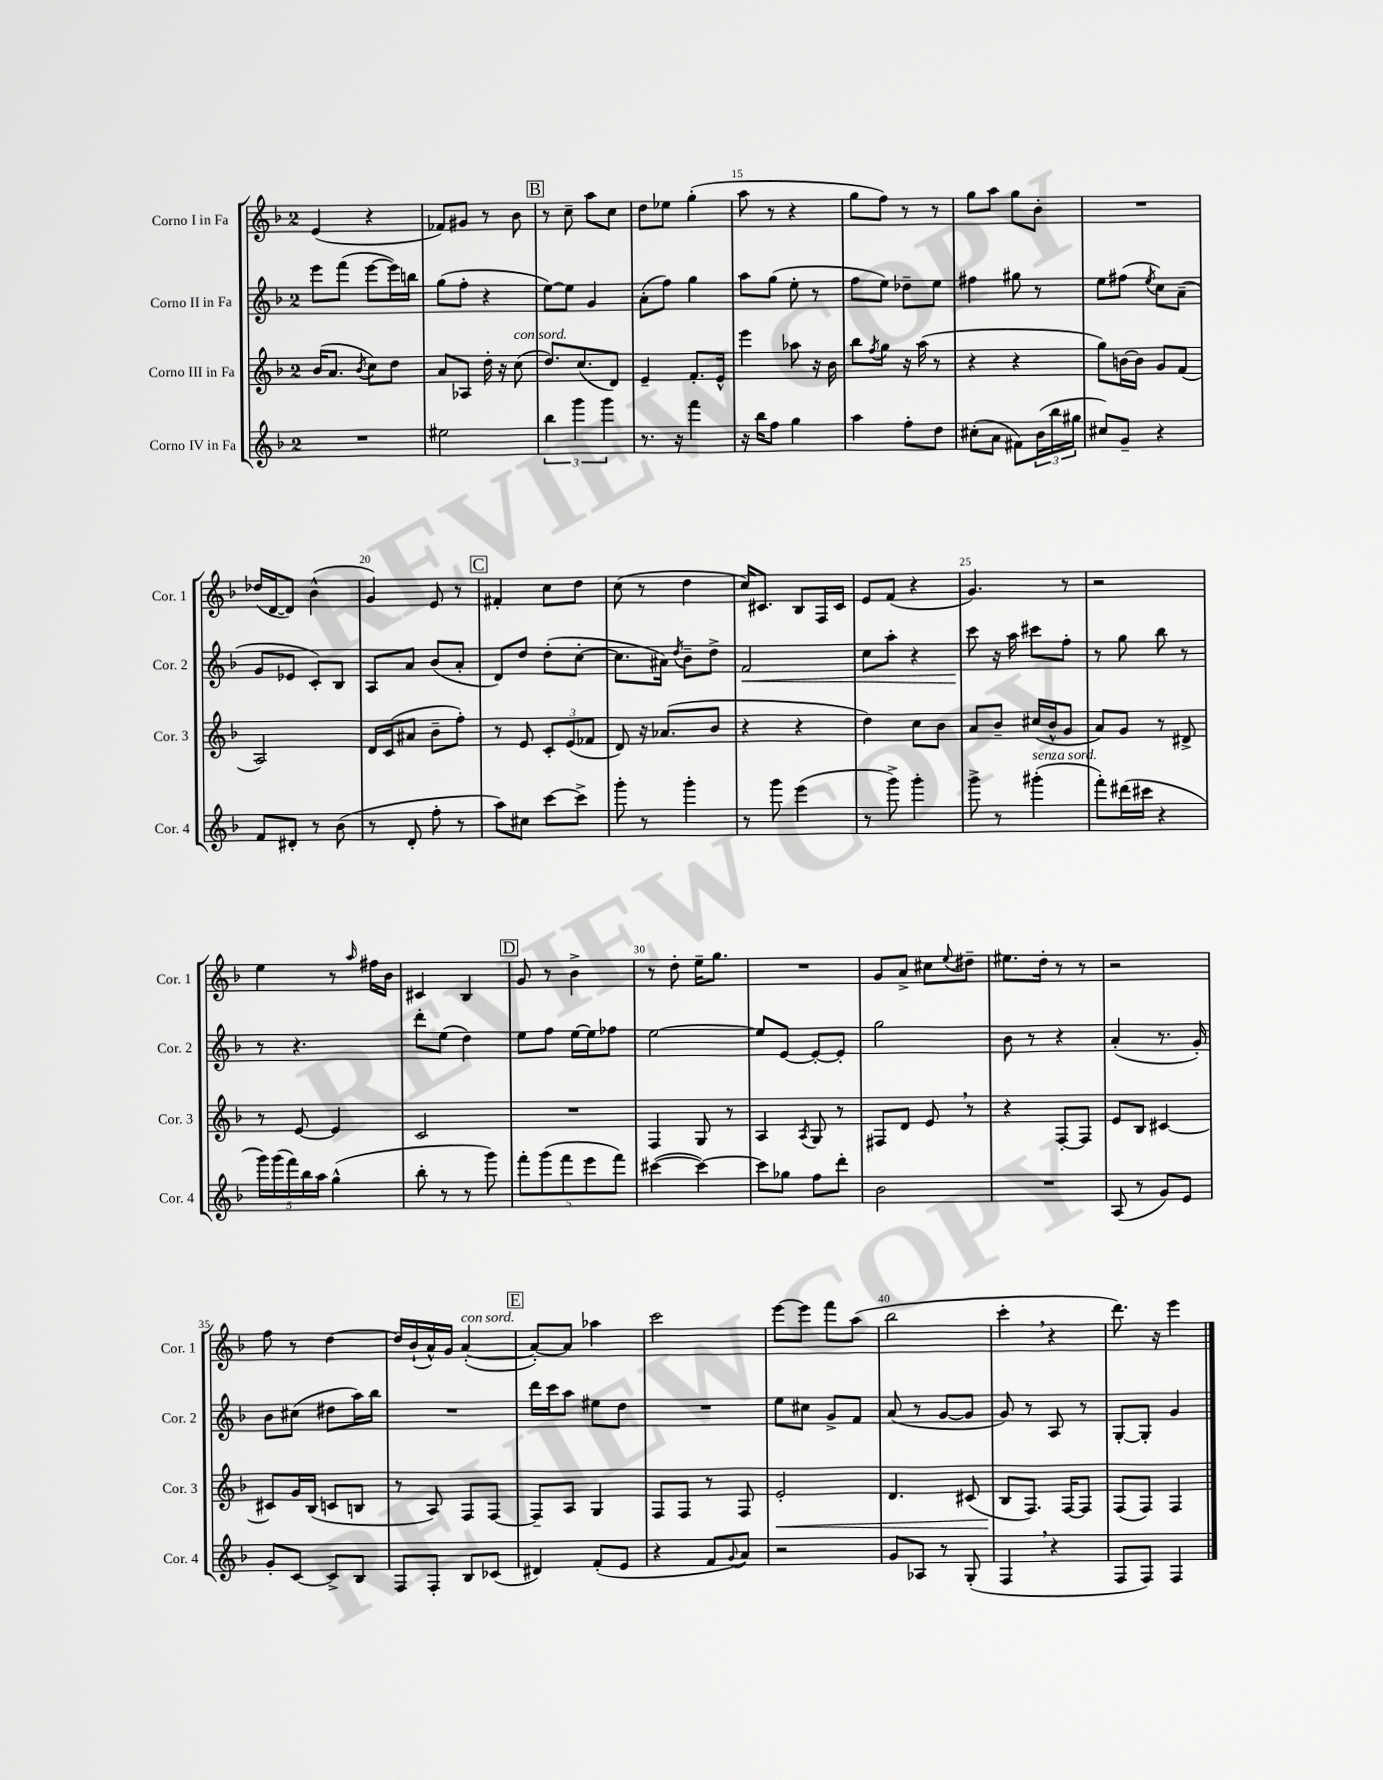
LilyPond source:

<<
\new StaffGroup <<
\new Staff = "s0" \with { instrumentName = "Corno I in Fa" shortInstrumentName = "Cor. 1" } {
    \clef treble \key f \major \once \override Staff.TimeSignature.style = #'single-digit \time 2/4
    e'4( r4 |
    fes'8) gis'8 r8 bes'8 |
    \mark \markup { \box "B" } r8 c''8-- a''8 c''8 |
    d''8 ees''8 g''4-.( |
    a''8 r8 r4 |
    g''8 f''8) r8 r8 |
    g''8 a''8 g''8 bes'8-. |
    R2 |
    des''16( d'16~ d'8) bes'4-^( |
    g'4) e'8 r8 |
    \mark \markup { \box "C" } fis'4-. c''8 d''8 |
    c''8( r8 d''4 |
    c''16) cis'8. bes8 f16 cis'16 |
    e'8 f'8( r4 |
    g'4.) r8 |
    r2 |
    e''4 r8 \grace { a''16 } fis''16 bes'16 |
    cis'4 bes4 |
    \mark \markup { \box "D" } g'8 r8 bes'4-> |
    r8 d''8-. e''16-- g''8. |
    R2 |
    g'8 a'8-> cis''8 \appoggiatura { e''8 } dis''8-- |
    eis''8. d''16-. r8 r8 |
    r2 |
    f''8 r8 d''4~ |
    d''16 bes'16-!( a'16-^) g'16 a'4~-.^\markup { \italic "con sord." }( |
    \mark \markup { \box "E" } a'8~-.) a'8 aes''4 |
    c'''2 |
    e'''8~ e'''8 f'''8 a''8( |
    bes''2 |
    c'''4-. \breathe r4 |
    d'''8.) r16 e'''4 \bar "|." |
}
\new Staff = "s1" \with { instrumentName = "Corno II in Fa" shortInstrumentName = "Cor. 2" } {
    \clef treble \key f \major \once \override Staff.TimeSignature.style = #'single-digit \time 2/4
    e'''8 f'''8( e'''8~ e'''16) b''16 |
    g''8( f''8-. r4 |
    \mark \markup { \box "B" } e''8~) e''8 g'4 |
    a'8-.( f''8) g''4 |
    a''8 g''8( e''8-. r8 |
    f''8 e''8) des''8-- e''8 |
    fis''4 gis''8 r8 |
    e''8 fis''8( \acciaccatura { e''8 } c''8) a'8--( |
    g'8 ees'8 c'8-.) bes8 |
    a8 a'8 bes'8( a'8-. |
    \mark \markup { \box "C" } d'8) d''8 d''8-.( c''8~-. |
    c''8. ais'16) \acciaccatura { d''8 } bes'8-- d''8-> |
    f'2\< |
    c''8 a''8-. r4 |
    c'''8\! r16 a''16 cis'''8 f''8-. |
    r8 g''8 bes''8 r8 |
    r8 r4. |
    d'''8-. e''8( d''4) |
    \mark \markup { \box "D" } e''8 f''8 e''16~ e''16 fes''8 |
    e''2~ |
    e''8 e'8~ e'8~-. e'8-. |
    g''2 |
    bes'8 r8 r4 |
    a'4-.( r8. g'16-.) |
    bes'8 cis''8( dis''8 a''16) bes''16 |
    R2 |
    \mark \markup { \box "E" } d'''16 c'''16 a''8 eis''8 d''8 |
    R2 |
    e''8 cis''8 g'8-> f'8 |
    a'8( r8 g'8~ g'8 |
    g'8) r8 a8 r8 |
    g8~-. g8-. g'4 \bar "|." |
}
\new Staff = "s2" \with { instrumentName = "Corno III in Fa" shortInstrumentName = "Cor. 3" } {
    \clef treble \key f \major \once \override Staff.TimeSignature.style = #'single-digit \time 2/4
    bes'16( a'8. \acciaccatura { bes'8 } c''8) d''8 |
    a'8 aes8 d''16-. r16 c''8^\markup { \italic "con sord." }( |
    \mark \markup { \box "B" } d''8.) c''8.( d'8) |
    e'4-- f'8.-. e'16-^ |
    e'''4 aes''8 r16 bes'16 |
    bes''8 \acciaccatura { f''8 } g''8 r16 a''16( r8 |
    r4 r4 |
    g''8) b'16~ b'16 g'8 f'8( |
    a2) |
    d'16 c'16( ais'8 bes'8-- f''8-.) |
    \mark \markup { \box "C" } r8 e'8 \tuplet 3/2 { c'8-. e'8( fes'8 } |
    d'8) r16 aes'8.( bes'8 |
    r4 r4 |
    d''4) c''8 bes'8 |
    a'8 bes'8-- cis''16( bes'16-^ g'8 |
    a'8) g'8 r8 dis'8-> |
    r8 e'8~ e'4 |
    c'2 |
    \mark \markup { \box "D" } R2 |
    f4 g8 r8 |
    a4 \acciaccatura { a8 } g8 r8 |
    fis8 d'8 e'8 \breathe r8 |
    r4 f8~-. f8 |
    e'8 bes8 cis'4~ |
    cis'8 g'16 bes16( c'8 b8 |
    r8 a8) f8 f8~ |
    \mark \markup { \box "E" } f8-- a8 g4 |
    f8 f8 r8 f8 |
    e'2-.\< |
    d'4. cis'8( |
    bes8\! f8.) f16~ f8 |
    f8( f8) f4 \bar "|." |
}
\new Staff = "s3" \with { instrumentName = "Corno IV in Fa" shortInstrumentName = "Cor. 4" } {
    \clef treble \key f \major \once \override Staff.TimeSignature.style = #'single-digit \time 2/4
    R2 |
    eis''2 |
    \mark \markup { \box "B" } \tuplet 3/2 { bes''4 g'''4 g'''4 } |
    r8. r16 f'''4 |
    r16 bes''16 f''8 g''4 |
    a''4 f''8-. d''8 |
    cis''8-.( a'8 fis'8) \tuplet 3/2 { bes'16( bes''16 gis''16 } |
    cis''8) g'8-- r4 |
    f'8 dis'8-. r8 bes'8( |
    r8 d'8-. f''8-. r8 |
    \mark \markup { \box "C" } a''8) cis''8 c'''8~ c'''8-> |
    g'''8-. r8 g'''4-. |
    r8 g'''8 e'''4( |
    r8 g'''8->) g'''4-. |
    g'''8-> r8 gis'''4-.^\markup { \italic "senza sord." }( |
    f'''8-.) dis'''16( cis'''16 r4 |
    \tuplet 5/4 { g'''16) g'''16( f'''16) bes''16 a''16 } g''4-^( |
    bes''8-. r8 r8 g'''8) |
    \mark \markup { \box "D" } \tuplet 5/4 { f'''8-. g'''8( f'''8 e'''8 f'''8) } |
    cis'''4~( cis'''4~) |
    cis'''8 ges''8 f''8 d'''8-. |
    bes'2 |
    R2 |
    a8( r8 g'8) e'8 |
    g'8-. c'8~ c'8-> bes8 |
    f8 f8-. bes8 ces'8( |
    \mark \markup { \box "E" } dis'4) f'8-.( e'8 |
    r4 f'8 \appoggiatura { g'8 } a'8) |
    r2 |
    g'8 aes8 r8 g8-.( |
    f4 \breathe r4 |
    f8 f8) f4 \bar "|." |
}
>>
>>
\layout { \context { \Score currentBarNumber = #11 \override BarNumber.break-visibility = ##(#f #t #t) barNumberVisibility = #(every-nth-bar-number-visible 5) } }
